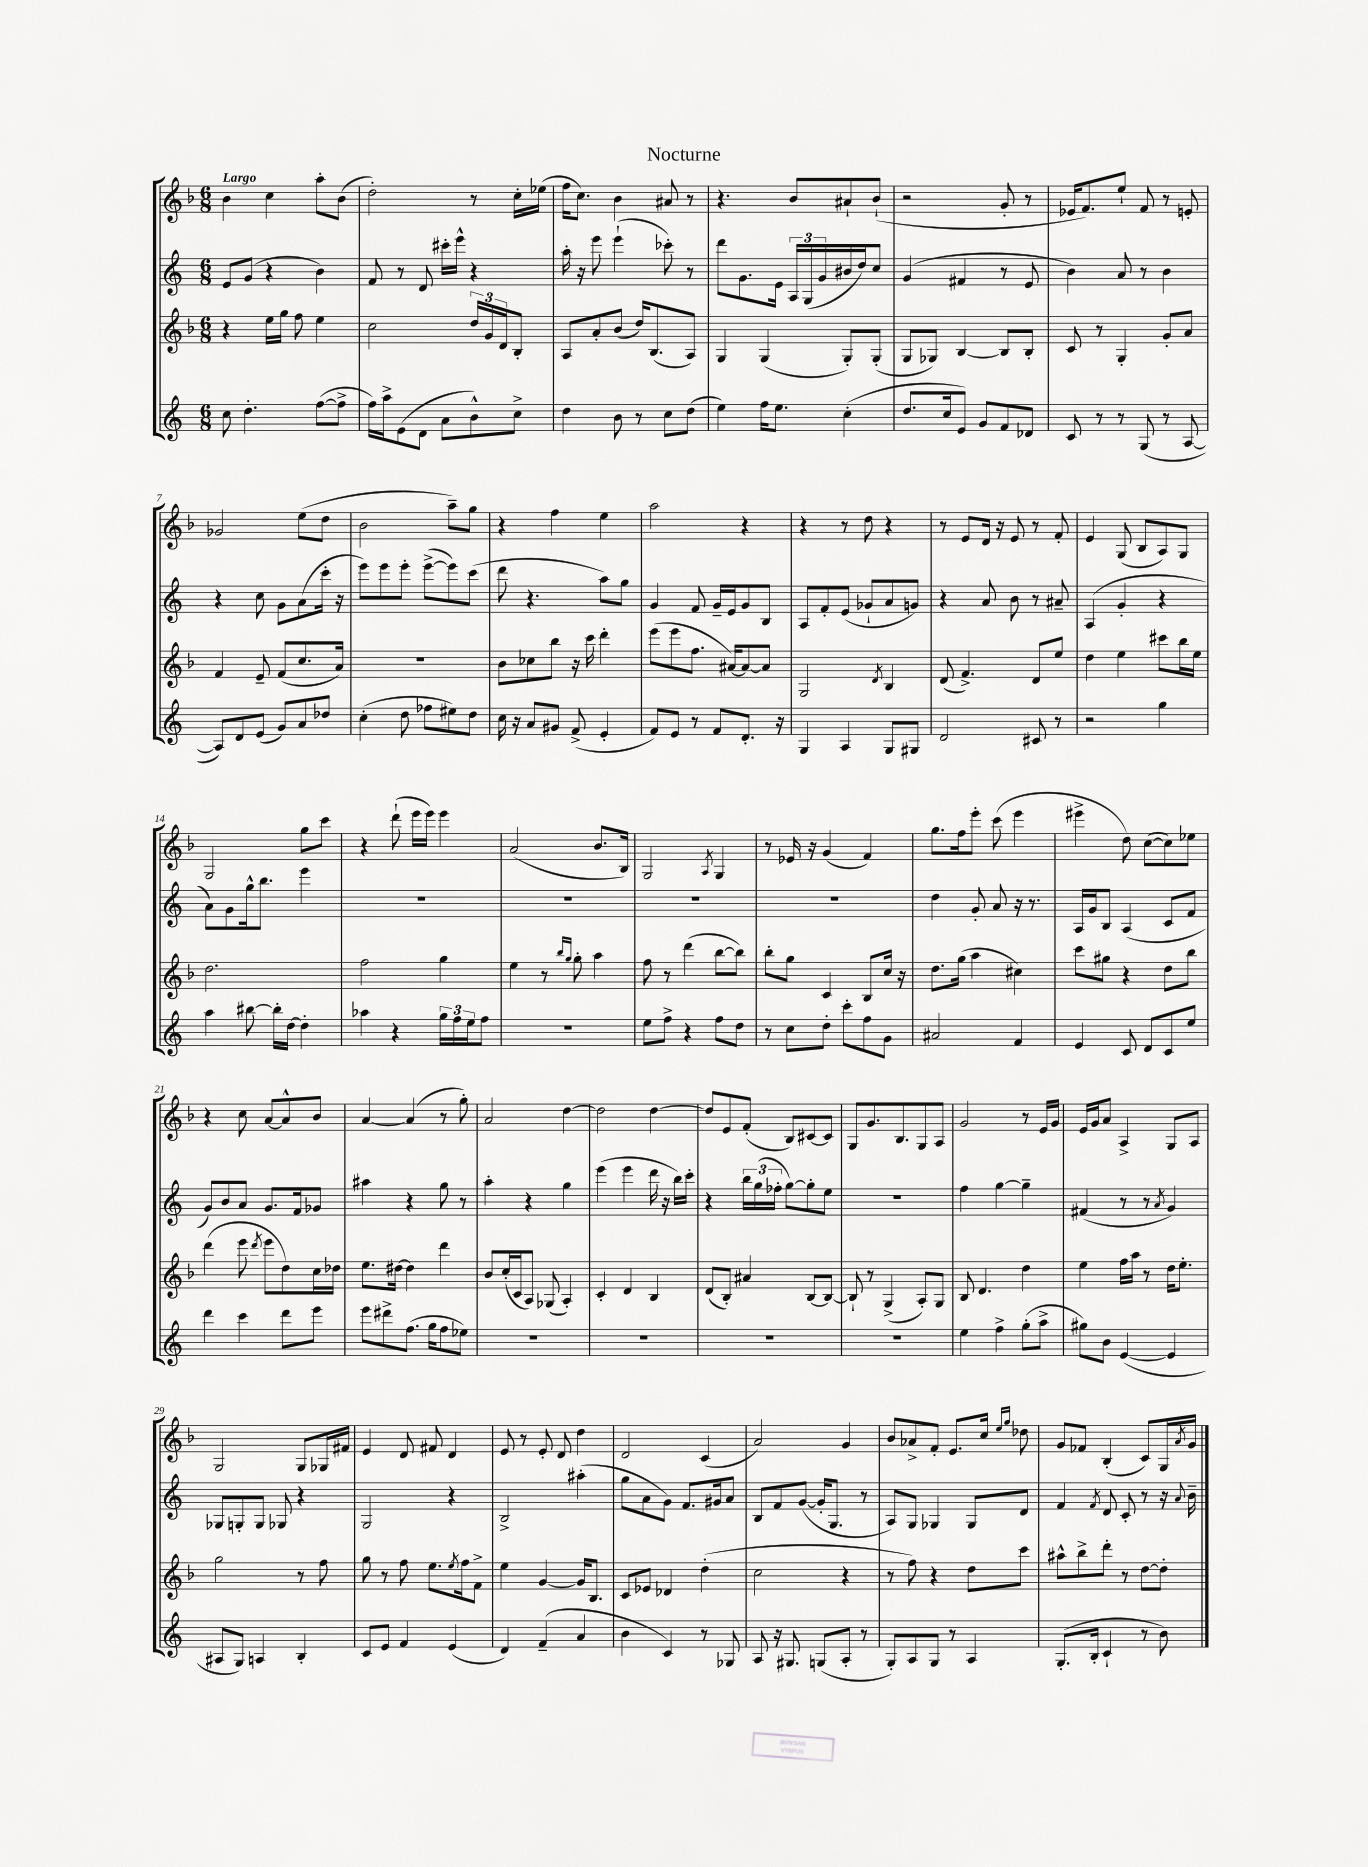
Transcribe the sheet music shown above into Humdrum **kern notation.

**kern	**kern	**kern	**kern
*part4	*part3	*part2	*part1
*staff4	*staff3	*staff2	*staff1
*clefG2	*clefG2	*clefG2	*clefG2
*k[]	*k[b-]	*k[]	*k[b-]
*M6/8	*M6/8	*M6/8	*M6/8
=1	=1	=1	=1
!	!	!	!LO:TX:a:B:t=Largo
8cc\	4r	8e/L	4b-\
4.dd'\	.	(8g/J	.
.	16ee\LL	4r	4cc\
.	16gg\JJ	.	.
.	8ff\	.	.
([8ff\L	4ee\	4b\)	8aa'\L
8ff^\J]	.	.	(8b-\J
=2	=2	=2	=2
16ff\LL)	2cc\	8f/	2dd'\)
16aa^\J	.	.	.
(8e\	.	8r	.
8d\J	.	8d/	.
8a\L	.	16ccc#X'\LL	.
.	.	16eee^^\JJ	.
8b^^\)	24dd/LL	4r	8r
.	24g/	.	.
.	24d/J	.	.
8cc^\J	8B-'/J	.	16cc'\LL
.	.	.	(16ee-X\JJ
=3	=3	=3	=3
4dd\	8A/L	16aa'\	16ff\KL
.	.	16r	8.cc\J)
.	8a'/	8eee\	.
8b\	(8b-/J	(4eee`\	4b-\
8r	16dd/KL)	.	.
.	(8.B-/	.	.
8cc\L	.	8ccc-X'\)	8a#X/
(8dd\J	8A/J)	8r	8r
=4	=4	=4	=4
4ee\)	4G/	8ddd\L	4.r
.	.	8.g\	.
16ff\KL	(4G/	.	.
8.ee\J	.	16e\Jk	.
.	.	24A/LL	8b-/L
.	.	(24G/	.
.	.	24g/	.
(4cc'\	8G'/L)	16b#X/	8a#X`/
.	.	16dd/J)	.
.	(8G'/J	8cc/J	(8b-`/J
=5	=5	=5	=5
8.dd/L	8G/L	(4g/	2r
.	8G-X/J)	.	.
16cc/k	.	.	.
8e/J)	[4B-/	4f#X/	.
8g/L	.	.	.
8f/	8B-/L]	8r	8g'/
8d-X/J	8B-'/J	8e/	8r
=6	=6	=6	=6
8c/	8c/	4b\)	16e-X/KL
.	.	.	8.f/)
8r	8r	.	.
8r	4G'/	8a/	8ee`/J
(8G/	.	8r	8f/
8r	8g'/L	4b\	8r
[8A/	8a/J	.	8en'/
!!LO:LB:g=z
=7	=7	=7	=7
8A/L])	4f/	4r	2g-X/
8d/	.	.	.
(8e/J	8e~/	8cc\	.
8g/L)	(8f/L	8g\L	.
8a/	8.cc/	(8a\	(8ee\L
8dd-X/J	.	16ccc'\Jk	8dd\J
.	16a/Jk)	16r	.
=8	=8	=8	=8
(4cc'\	2.r	8eee\L)	2b-\
.	.	8eee\	.
8dd\	.	8eee'\J	.
8ff-X\L	.	([8eee^\L	.
8ee#X\)	.	8eee\])	8aa~\L)
8dd\J	.	(8ccc\J	8gg\J
=9	=9	=9	=9
16cc\	8b-\L	8ddd\	4r
16r	.	.	.
8a/L	8cc-X\	4.r	.
8g#X/J	8bb-\J	.	4ff\
(8f^/	16r	.	.
.	16ccc\	.	.
4e'/	4ddd'\	8aa\L)	4ee\
.	.	8gg\J	.
=10	=10	=10	=10
8f/L)	(8eee\L	4g/	2aa\
8e/J	8eee\	.	.
8r	8.ff\J	8f/	.
8f/L	.	16g~/LL	.
.	[16a#X/KL)	16e/J	.
8.d'/J	8a#/_	8g/	4r
.	8a#/J]	8B/J	.
16r	.	.	.
=11	=11	=11	=11
4G/	2G/	8A/L	4r
.	.	8f'/	.
4A/	.	(8e/J	8r
.	.	8g-X`/L	8dd\
.	8qd/	.	.
8G/L	4B-/	8a/	4r
8G#X/J	.	8gn/J)	.
=12	=12	=12	=12
2d/	(8d/	4r	8r
.	4.f^/)	.	8e/L
.	.	8a/	16d/Jk
.	.	.	16r
.	.	8b\	8e/
8c#X/	8d/L	8r	8r
8r	8ee/J	8a#X~/	8f'/
=13	=13	=13	=13
2r	4dd\	(4A/	4e/
.	4ee\	4g'/	(8G/
.	.	.	8B-/L
4gg\	8ccc#X\L	4r	8A/)
.	16bb-\L	.	8G/J
.	16ee\JJ	.	.
!!LO:LB:g=z
=14	=14	=14	=14
4aa\	2.dd\	8a\L)	2G/
.	.	8g\	.
[8bb#X\	.	16gg^^\k	.
.	.	8.bb\J	.
16bb#'\LL]	.	.	.
[16dd\JJ	.	.	.
4dd'\]	.	4eee\	8gg\L
.	.	.	8ccc\J
=15	=15	=15	=15
4aa-X\	2ff\	2.r	4r
4r	.	.	(8ddd`\
.	.	.	16eee\LL
.	.	.	16eee\JJ)
24gg\LL	4gg\	.	4eee\
24ff\	.	.	.
24ee\J	.	.	.
8ff\J	.	.	.
=16	=16	=16	=16
2.r	4ee\	2.r	(2a/
.	8r	.	.
.	16qqbb-/LL	.	.
.	16qqgg/JJ	.	.
.	8gg'\	.	.
.	4aa\	.	8.b-/L
.	.	.	16B-/Jk)
=17	=17	=17	=17
8ee\L	8ff\	2.r	2G/
8ff^\J	8r	.	.
4r	(4ddd\	.	.
.	.	.	8qA/
8ff\L	[8bb-\L	.	4G/
8dd\J	8bb-\J])	.	.
=18	=18	=18	=18
8r	8bb-'\L	2.r	8r
8cc\L	8gg\J	.	16e-X/
.	.	.	16r
8dd'\J	4c/	.	(4g/
8ccc'\L	.	.	.
8ff\	8B-/L	.	4f/)
8g\J	16cc/Jk	.	.
.	16r	.	.
=19	=19	=19	=19
2a#X/	8.dd\L	4dd\	8.gg\L
.	(16gg\Jk	.	16ff\k
.	4aa\	8g'/	8eee'\J
.	.	8a/	(8ccc\
4f/	4cc#X\)	16r	4eee\
.	.	8.r	.
=20	=20	=20	=20
4e/	8ccc\L	16A/LL	4eee#X^\
.	.	16g/J	.
.	8gg#X\J	8B/J	.
8c/	4r	(4A/	8dd\)
8d/L	.	.	([8cc\L
8c/	8dd\L	8c/L	8cc\])
8ee/J	8bb-\J	8f/J	8ee-X\J
!!LO:LB:g=z
=21	=21	=21	=21
4ddd\	(4ddd\	8g/L)	4r
.	.	8b/	.
4ccc\	8eee\	8a/J	8cc\
.	8qddd/	.	.
.	8eee\L	8.g/L	[8a/L
8ddd\L	8dd\)	.	8a^^/]
.	.	16f/k	.
8eee\J	16cc\L	8g-X/J	8b-/J
.	16dd-X\JJ	.	.
=22	=22	=22	=22
8eee\L	8.ee\L	4aa#X\	[4a/
8ddd#X^\	.	.	.
.	[16dd#X\Jk	.	.
(8.ff\J	4dd#\]	4r	(4a/]
16gg\KL	.	.	.
8ff\	4ddd\	8gg\	8r
8ee-X\J)	.	8r	8gg'\)
=23	=23	=23	=23
2.r	8b-/L	4aa'\	2a/
.	(16cc'/L	.	.
.	16c/J	.	.
.	8A/J)	4r	.
.	(8G-X/	.	.
.	4A'/)	4gg\	[4dd\
=24	=24	=24	=24
2.r	4c'/	(4eee\	2dd\]
.	4d/	4eee\	.
.	4B-/	16ddd\	[4dd\
.	.	16r	.
.	.	16bb\LL)	.
.	.	16ccc'\JJ	.
=25	=25	=25	=25
2.r	(8d/L	4r	8dd/L]
.	8B-'/J)	.	8e/
.	4a#X/	24bb\LL	(8f'/J
.	.	(24gg\	.
.	.	24ff-X'\JJ	.
.	.	[8gg\L)	8B-/L)
.	[8B-/L	8gg'\]	[8c#X/
.	8B-/J_	8ee\J	8c#/J]
=26	=26	=26	=26
2.r	8B-`/]	2.r	8G/L
.	8r	.	8.g/
.	(4G^/	.	.
.	.	.	8.B-/
.	8A'/L)	.	8G/
.	8G/J	.	8A/J
=27	=27	=27	=27
4ee\	8B-/	4ff\	2g/
.	4.d/	.	.
4ff^\	.	[4gg\	.
(8gg'\L	4dd\	4gg~\]	8r
8aa^\J	.	.	16e/LL
.	.	.	16g/JJ
=28	=28	=28	=28
8gg#X\L)	4ee\	(4f#X/	16e/LL
.	.	.	16g/J
8b\J	.	.	8a/J
([4e/	16ff\LL	8r	4A^/
.	16aa\JJ	.	.
.	8r	8r	.
.	.	8qa/	.
4e/]	16dd\KL	4g/)	8G/L
.	8.ee'\J	.	.
.	.	.	8A/J
!!LO:LB:g=z
=29	=29	=29	=29
8A#X/L	2gg\	8G-X/L	2G/
8G/J)	.	8Gn'/	.
4An/	.	8G/J	.
.	.	8G-X/	.
4B'/	8r	4r	8G/L
.	8ff\	.	16G-X/L
.	.	.	16f#X/JJ
=30	=30	=30	=30
8c/L	8gg\	2G/	4e/
8e/J	8r	.	.
4f/	8ff\	.	8d/
.	8.ee\L	.	8f#X/
(4e/	.	4r	4d/
.	8qee/	.	.
.	16ff\k	.	.
.	8f^\J	.	.
=31	=31	=31	=31
4d/)	4ee\	2B^/	8e/
.	.	.	8r
(4f~/	[4g/	.	8e'/
.	.	.	8d/
4a/	16g/KL]	(4aa#X'\	4dd\
.	8.B-/J	.	.
=32	=32	=32	=32
4b\	8c/L	8gg\L	2d/
.	8e-X/J	8a\	.
4c/)	4d-X/	8g\J)	.
.	.	8.f/L	.
8r	(4dd'\	.	(4c/
.	.	16g#X/k	.
8G-X/	.	8a/J	.
=33	=33	=33	=33
8A/	2cc\	8B/L	2a/)
16r	.	8f/	.
8.G#X/	.	.	.
.	.	([8g/J	.
(8Gn/L	.	16g'/KL]	.
.	.	8.G/J	.
8A'/J	4r	.	4g/
8r	.	8r	.
=34	=34	=34	=34
8G'/L)	8r	8A/L)	8b-/L
8A/	8ff\)	8G/J	8a-X^/
8G/J	4r	4G-X/	8f'/J
8r	.	.	8.e/L
4A/	8dd\L	8G-/L	.
.	.	.	16cc/Jk
.	.	.	16qqee/LL
.	.	.	16qqgg/JJ
.	8ccc\J	8d/J	8dd-X\
=35	=35	=35	=35
(8.G'/L	8aa#X^^\L	4f/	8g/L
.	8bb-^\	.	8f-X/J
16B'/Jk	.	.	.
.	.	8qf/	.
4c`/	8ddd'\J	8d/	(4B-'/
.	8r	8c'/	.
8r	[8dd\L	8r	8c/L)
8b\)	8dd'\J]	16r	16G/L
.	.	8qqa/	8qa/
.	.	16b~\	16g/JJ
==	==	==	==
*-	*-	*-	*-
